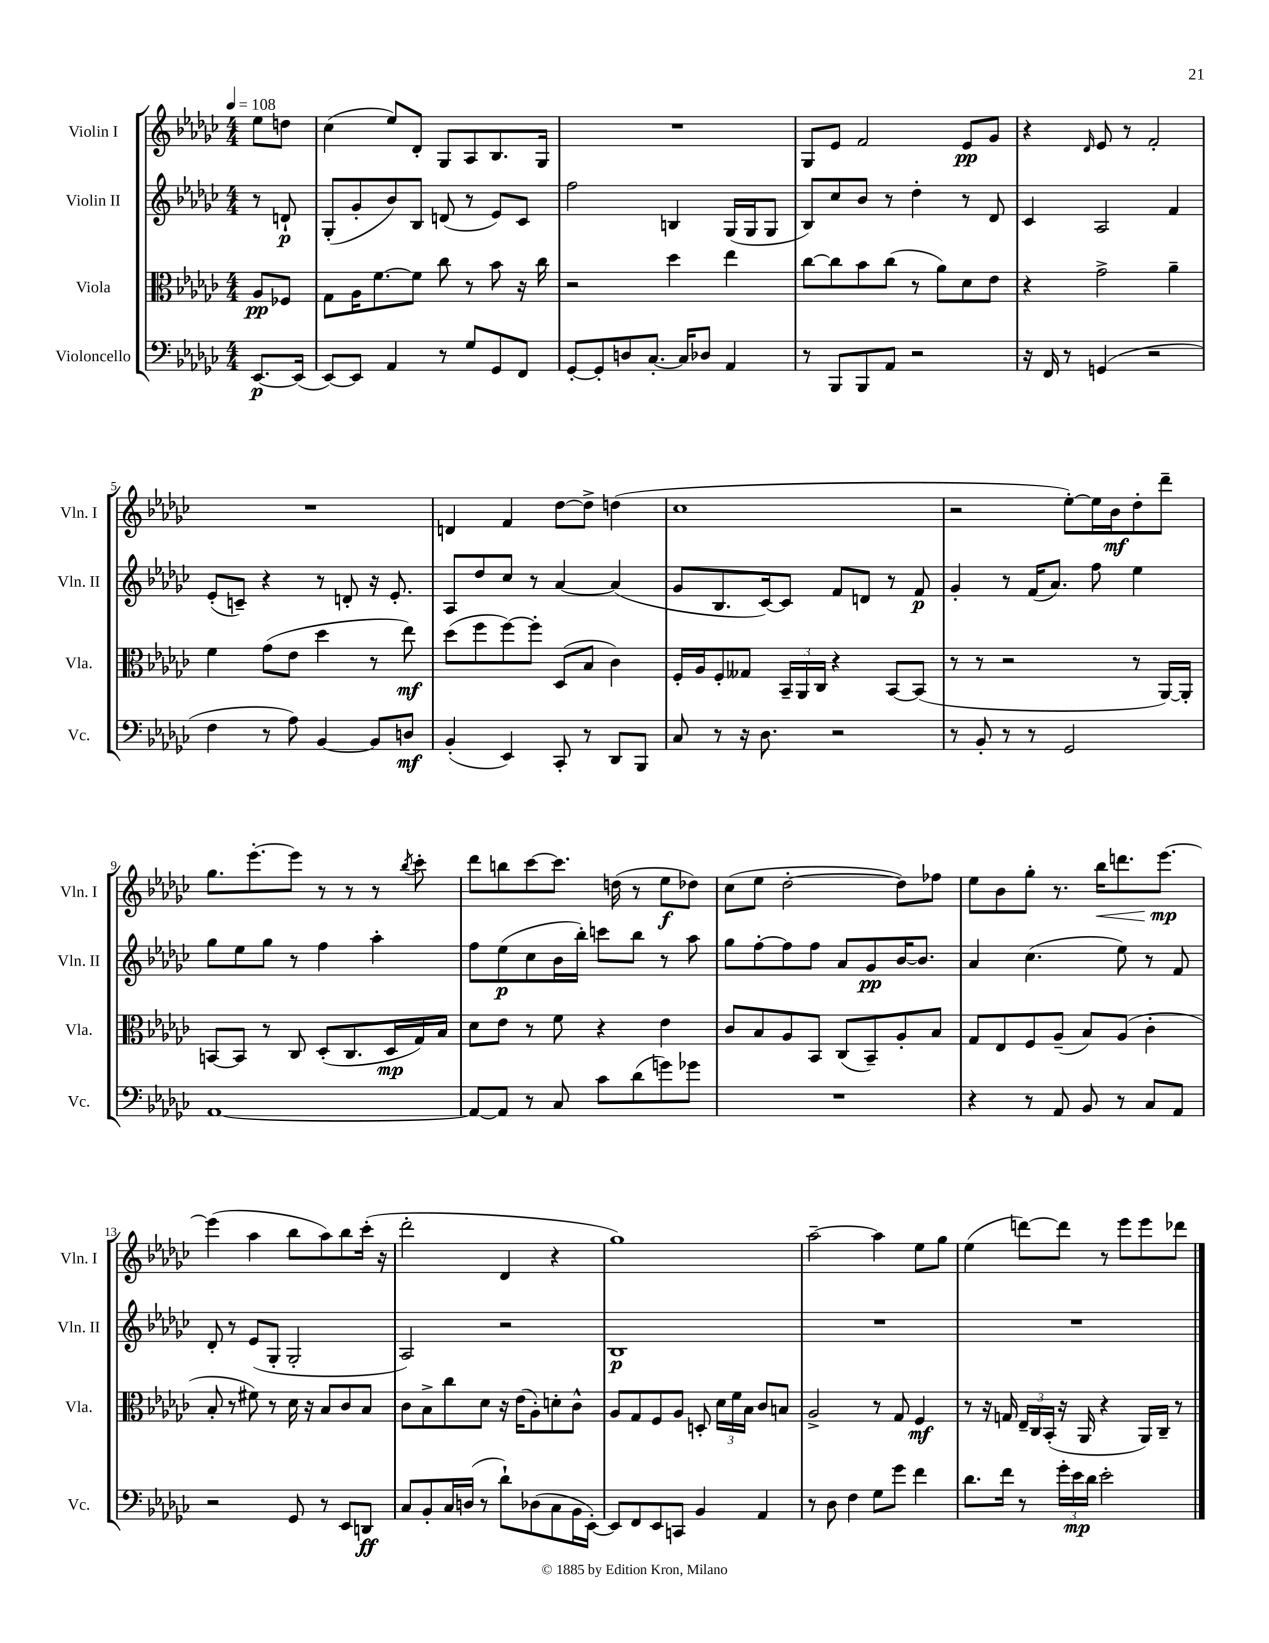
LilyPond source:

<<
\new StaffGroup <<
\new Staff = "s0" \with { instrumentName = "Violin I" shortInstrumentName = "Vln. I" } {
    \clef treble \key ges \major \numericTimeSignature \time 4/4 \partial 4 \tempo 4 = 108
    \autoBeamOff ees''8[ d''8] |
    ces''4( ees''8[) des'8]-. ges8[ aes8 bes8. ges16] |
    R1 |
    ges8[ ees'8] f'2 ees'8[\pp ges'8] |
    r4 \grace { des'16 } ees'8 r8 f'2-. |
    R1 |
    d'4 f'4 des''8[~ des''8]-> d''4( |
    ces''1 |
    r2 ees''8[~-.) ees''16 bes'16\mf des''8-. des'''8]-- |
    ges''8.[ ees'''8.~-. ees'''8] r8 r8 r8 \acciaccatura { bes''8 } ces'''8-. |
    des'''8[ b''8 ces'''8~ ces'''8.] d''16( r8 ees''8[\f des''8]) |
    ces''8[( ees''8] des''2~-. des''8[) fes''8] |
    ees''8[ bes'8 ges''8]-. r8. bes''16[\< d'''8. ees'''8.]~\mp\! |
    ees'''4( aes''4 bes''8[ aes''8) bes''8 ces'''16]-.( r16 |
    des'''2-. des'4 r4 |
    ges''1) |
    aes''2~-- aes''4 ees''8[ ges''8] |
    ees''4( d'''8[~) d'''8] r8 ees'''8[ ees'''8 des'''8] \bar "|." |
}
\new Staff = "s1" \with { instrumentName = "Violin II" shortInstrumentName = "Vln. II" } {
    \clef treble \key ges \major \numericTimeSignature \time 4/4 \partial 4
    \autoBeamOff r8 d'8-!\p |
    ges8[-.( ges'8-. bes'8) bes8] d'8( r8 ees'8[) ces'8] |
    f''2 b4 ges16[( ges16 ges8] |
    bes8[) ces''8 bes'8] r8 des''4-. r8 des'8 |
    ces'4 aes2 f'4 |
    ees'8[-.( c'8]--) r4 r8 d'8-. r16 ees'8.-. |
    aes8[ des''8 ces''8] r8 aes'4~ aes'4( |
    ges'8[ bes8. ces'16~) ces'8] f'8[ d'8] r8 f'8\p |
    ges'4-. r8 f'16[( aes'8.]) f''8 ees''4 |
    ges''8[ ees''8 ges''8] r8 f''4 aes''4-. |
    f''8[ ees''8\p( ces''8 bes'16 bes''16]-.) c'''8[ bes''8] r8 aes''8 |
    ges''8[ f''8~-. f''8 f''8] aes'8[ ges'8\pp bes'16~ bes'8.] |
    aes'4 ces''4.( ees''8) r8 f'8 |
    des'8-. r8 ees'8[( ges8]-. ges2-. |
    aes2) r2 |
    bes1\p |
    R1 |
    R1 \bar "|." |
}
\new Staff = "s2" \with { instrumentName = "Viola" shortInstrumentName = "Vla." } {
    \clef alto \key ges \major \numericTimeSignature \time 4/4 \partial 4
    \autoBeamOff aes8[\pp fes8] |
    ges8[ aes16 f'8.~ f'8] ces''8 r8 bes'8 r16 ces''16 |
    r2 des''4 ees''4 |
    ces''8[~ ces''8 bes'8 ces''8]( r8 aes'8[) des'8 ees'8] |
    r4 ges'2-> aes'4-- |
    f'4 ges'8[( ees'8] des''4 r8 ees''8\mf) |
    des''8[( f''8 f''8~) f''8]-. des8[( bes8] ces'4) |
    f16[-. aes16 f8-. geses8] \tuplet 3/2 { bes,16[-- aes,16 ces16] } r4 bes,8[~ bes,8]( |
    r8 r8 r2 r8 aes,16[~) aes,16]-. |
    b,8[~ b,8] r8 ces8 des8[-.( ces8. des16\mp ges16) bes16] |
    des'8[ ees'8] r8 f'8 r4 ees'4 |
    ces'8[ bes8 aes8 bes,8] ces8[( bes,8--) aes8-. bes8] |
    ges8[ ees8 f8 aes8]--( bes8[) aes8]( ces'4-. |
    bes8-. r8 fis'8) r8 des'16 r16 bes8[ ces'8 bes8] |
    ces'8[ bes8-> ces''8 des'8] r16 ees'16[( aes8-.) d'8-. ces'8]-^ |
    aes8[ ges8 f8 aes8] d8-. \tuplet 3/2 { des'16[ f'16 bes16] } ces'8[ b8] |
    aes2-> r8 ges8 f4\mf |
    r8 r16 g16 \tuplet 3/2 { ees16[-- ces16 bes,16]-.( } r16 aes,16 r4 aes,16[) ces16]-- r8 \bar "|." |
}
\new Staff = "s3" \with { instrumentName = "Violoncello" shortInstrumentName = "Vc." } {
    \clef bass \key ges \major \numericTimeSignature \time 4/4 \partial 4
    \autoBeamOff ees,8.[~\p ees,16]( |
    ees,8[~) ees,8] aes,4 r8 ges8[ ges,8 f,8] |
    ges,8[~-. ges,8-. d8 ces8.]~-. ces16[ des8] aes,4 |
    r8 bes,,8[ bes,,8 aes,8] r2 |
    r16 f,16 r8 g,4( r2 |
    f4 r8 aes8) bes,4~ bes,8[ d8]\mf |
    bes,4-.( ees,4) ces,8-. r8 des,8[ bes,,8] |
    ces8 r8 r16 des8. r2 |
    r8 bes,8-. r8 r8 ges,2 |
    aes,1~ |
    aes,8[~ aes,8] r8 ces8 ces'8[ des'8( g'8) ges'8] |
    R1 |
    r4 r8 aes,8 bes,8 r8 ces8[ aes,8] |
    r2 ges,8 r8 ees,8[ d,8]\ff |
    ces8[ bes,8-. ces16 d16]( r8 des'8[-!) des8( ces8 bes,16 ees,16]~-.) |
    ees,8[ f,8 ees,8 c,8] bes,4 aes,4 |
    r8 des8 f4 ges8[ ges'8] f'4 |
    des'8.[ f'16] r8 \tuplet 3/2 { ges'16[-. ees'16\mp des'16] } ees'2-. \bar "|." |
}
>>
>>
